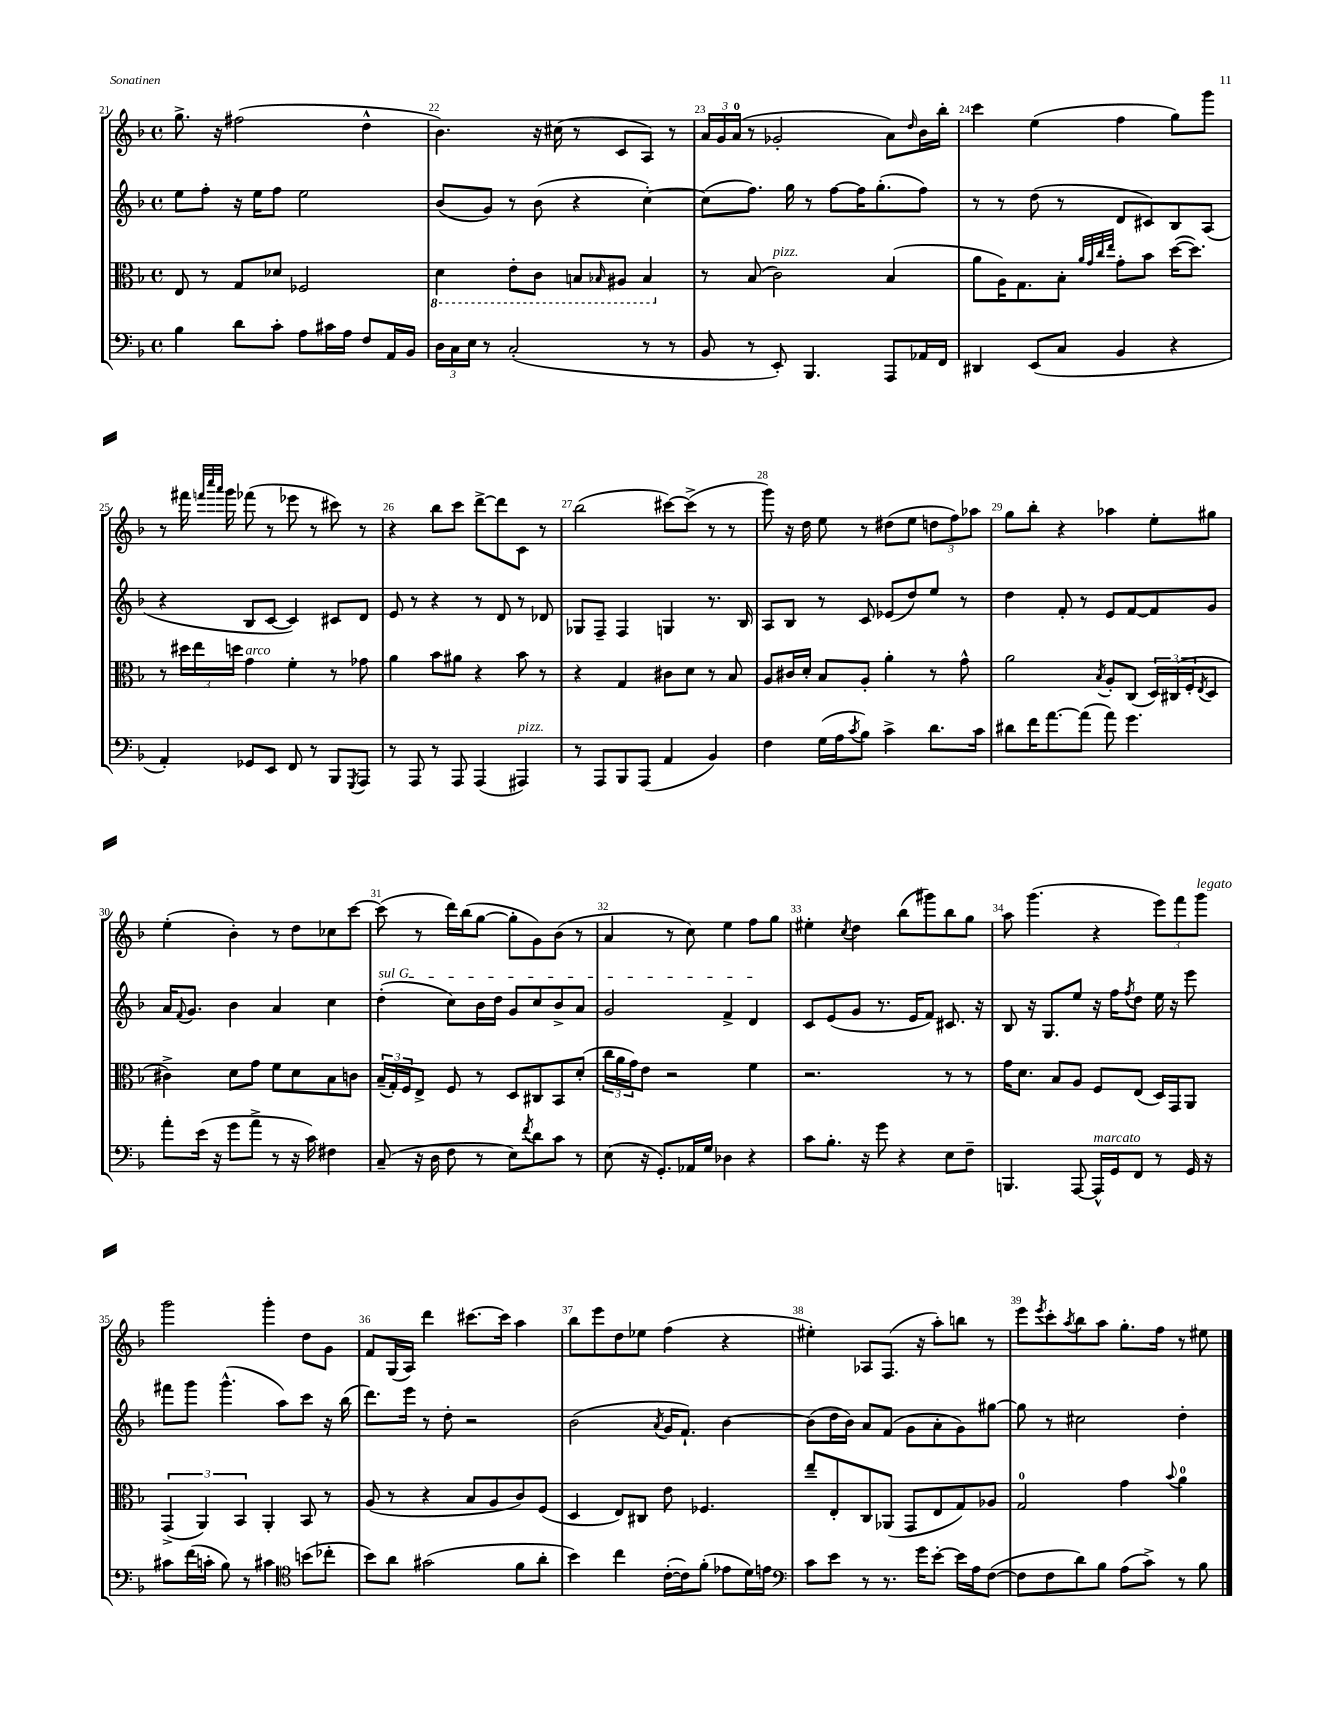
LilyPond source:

<<
\new StaffGroup <<
\new Staff = "s0" {
    \clef treble \key f \major \defaultTimeSignature \time 4/4
    g''8.-> r16 fis''2( d''4-^ |
    bes'4.) r16 cis''16( r8 c'8 a8) r8 |
    \tuplet 3/2 { a'16 g'16 a'16-0( } r8 ges'2-. a'8) \grace { d''16 } bes'16 bes''16-. |
    c'''4 e''4( f''4 g''8) g'''8 |
    r8 fis'''16 \grace { f'''32 c''''32 a'''32 } g'''16 fes'''8( r8 ees'''8 r8 cis'''8) r8 |
    r4 bes''8 c'''8 d'''8~-> d'''8 c'8 r8 |
    bes''2( cis'''8~) cis'''8->( r8 r8 |
    g'''8) r16 d''16 e''8 r8 dis''8( e''8 \tuplet 3/2 { d''8 f''8) aes''8 } |
    g''8 bes''8-. r4 aes''4 e''8-. gis''8 |
    e''4-.( bes'4-.) r8 d''8 ces''8 c'''8~ |
    c'''8( r8 d'''16) bes''16( g''8~ g''8-. g'8) bes'8( r8 |
    a'4 r8 c''8) e''4 f''8 g''8 |
    eis''4-. \acciaccatura { c''8 } d''4 bes''8( gis'''8) bes''8 g''8 |
    a''8 g'''4.( r4 \tuplet 3/2 { e'''8) f'''8 g'''8^\markup { \italic "legato" } } |
    g'''2 g'''4-. d''8 g'8 |
    f'8 g16( a16) d'''4 cis'''8.~ cis'''16 a''4 |
    bes''8 e'''8 d''8 ees''8 f''4( r4 |
    eis''4-.) aes8 f8.( r16 a''8-.) b''8 r8 |
    e'''8 \acciaccatura { e'''8 } c'''8-. \acciaccatura { a''8 } bes''8 a''8 g''8.-. f''16 r8 eis''8 \bar "|." |
}
\new Staff = "s1" {
    \clef treble \key f \major \defaultTimeSignature \time 4/4
    e''8 f''8-. r16 e''16 f''8 e''2 |
    bes'8( g'8) r8 bes'8( r4 c''4~-.) |
    c''8( f''8.) g''16 r8 f''8~ f''16 g''8.-.( f''8) |
    r8 r8 d''8( r8 d'8 cis'8) bes8 a8( |
    r4 bes8 c'8~ c'4) cis'8 d'8 |
    e'8 r8 r4 r8 d'8 r8 des'8 |
    ges8 f8-- f4 g4 r8. bes16 |
    a8 bes8 r8 c'8 ees'8( d''8) e''8 r8 |
    d''4 f'8-. r8 e'8 f'8~ f'8 g'8 |
    a'16 \appoggiatura { f'8 } g'8. bes'4 a'4 c''4 |
    \once \override TextSpanner.bound-details.left.text = \markup { \italic "sul G" } d''4-.\startTextSpan( c''8) bes'16 d''16 g'8 c''8 bes'8-> a'8 |
    g'2 f'4-> d'4\stopTextSpan |
    c'8 e'8( g'8 r8. e'16 f'8) cis'8. r16 |
    bes8 r16 g8. e''8 r16 f''16 \acciaccatura { f''8 } d''8 e''16 r16 e'''8 |
    fis'''8 g'''8 g'''4.-^( a''8) c'''8 r16 bes''16( |
    d'''8.) e'''16 r8 d''8-. r2 |
    bes'2( \acciaccatura { a'8 } g'16 f'8.-!) bes'4~ |
    bes'8( d''16 bes'16) a'8 f'8( g'8 a'8-. g'8) gis''8~ |
    gis''8 r8 cis''2 d''4-. \bar "|." |
}
\new Staff = "s2" {
    \clef alto \key f \major \defaultTimeSignature \time 4/4
    e8 r8 g8 des'8 fes2 |
    \ottava #-1 d4 e8-. c8 b,8 \grace { bes,16 } ais,8 bes,4 \ottava #0 |
    r8 bes8( c'2^\markup { \italic "pizz." }) bes4( |
    a'8 a16) g8. bes8-. \grace { a'32 g'32 c''32 e''32 } g'8-. bes'8 d''16~( d''8.) |
    r8 \tuplet 3/2 { dis''16 e''16 d''16 } g'4^\markup { \italic "arco" } f'4-. r8 ges'8 |
    a'4 bes'8 ais'8 r4 bes'8 r8 |
    r4 g4 cis'8 d'8 r8 bes8 |
    a8 cis'16 d'16-. bes8 a8-. a'4-. r8 g'8-^ |
    a'2 \acciaccatura { bes8 } a8-. c8( \tuplet 3/2 { d16) cis16( f16-. } \acciaccatura { e8 } d8 |
    cis'4->) d'8 g'8 f'8 d'8 bes8 c'8 |
    \tuplet 3/2 { bes16--( g16-.) f16 } e8-> f8 r8 d8 cis8 bes,8 d'8-.( |
    \tuplet 3/2 { c''16 a'16 g'16) } e'8 r2 f'4 |
    r2. r8 r8 |
    g'16 d'8. bes8 a8 f8 e8( d16) g,16 a,8 |
    \tuplet 3/2 { g,4->( a,4) bes,4 } a,4-. bes,8 r8 |
    a8( r8 r4 bes8 a8 c'8) f8( |
    d4 e8) cis8 e'8 fes4. |
    e''8-- e8-. c8 aes,8( g,8 e8 g8) aes8 |
    g2-0 g'4 \appoggiatura { bes'8 } a'4-0 \bar "|." |
}
\new Staff = "s3" {
    \clef bass \key f \major \defaultTimeSignature \time 4/4
    bes4 d'8 c'8-. a8 cis'16 a16 f8 a,16 bes,16 |
    \tuplet 3/2 { d16 c16 e16 } r8 c2-.( r8 r8 |
    bes,8 r8 e,8-.) bes,,4. a,,8 aes,16 f,16 |
    dis,4 e,8( c8 bes,4 r4 |
    a,4-.) ges,8 e,8 f,8 r8 bes,,8 \acciaccatura { g,,8 } a,,8 |
    r8 a,,8 r8 a,,8 a,,4( ais,,4^\markup { \italic "pizz." }) |
    r8 a,,8 bes,,8 a,,8( a,4 bes,4) |
    f4 g16( a16 \acciaccatura { c'8 } bes8) c'4-> d'8. c'16 |
    dis'8 f'16 a'8.~ a'8( a'8) g'4. |
    a'8-. e'16( r16 g'8 a'8-> r8 r16 c'16) fis4 |
    c8--( r16 d16 f8 r8 e8) \acciaccatura { f'8 } d'8 c'8 r8 |
    e8( r16 g,8.-.) aes,16 g16 des4 r4 |
    c'8 bes8.-. r16 g'8 r4 e8 f8-- |
    b,,4. a,,8~ a,,16-^^\markup { \italic "marcato" } g,16 f,8 r8 g,16 r16 |
    cis'8 f'16( c'16-. bes8) r8 cis'4 \clef tenor b'8( ces''8-. |
    bes'8) a'8 gis'2( f'8 a'8-. |
    bes'4) c''4 c'16~-.( c'16) f'8-.( ees'8 d'16) e'16 |
    \clef bass c'8 e'8 r8 r8. g'16 e'8~-. e'16 a16 f8~( |
    f8 f8 d'8) bes8 a8( c'8->) r8 bes8 \bar "|." |
}
>>
>>
\layout { \context { \Score currentBarNumber = #21 \override BarNumber.break-visibility = ##(#f #t #t) barNumberVisibility = #all-bar-numbers-visible } }
